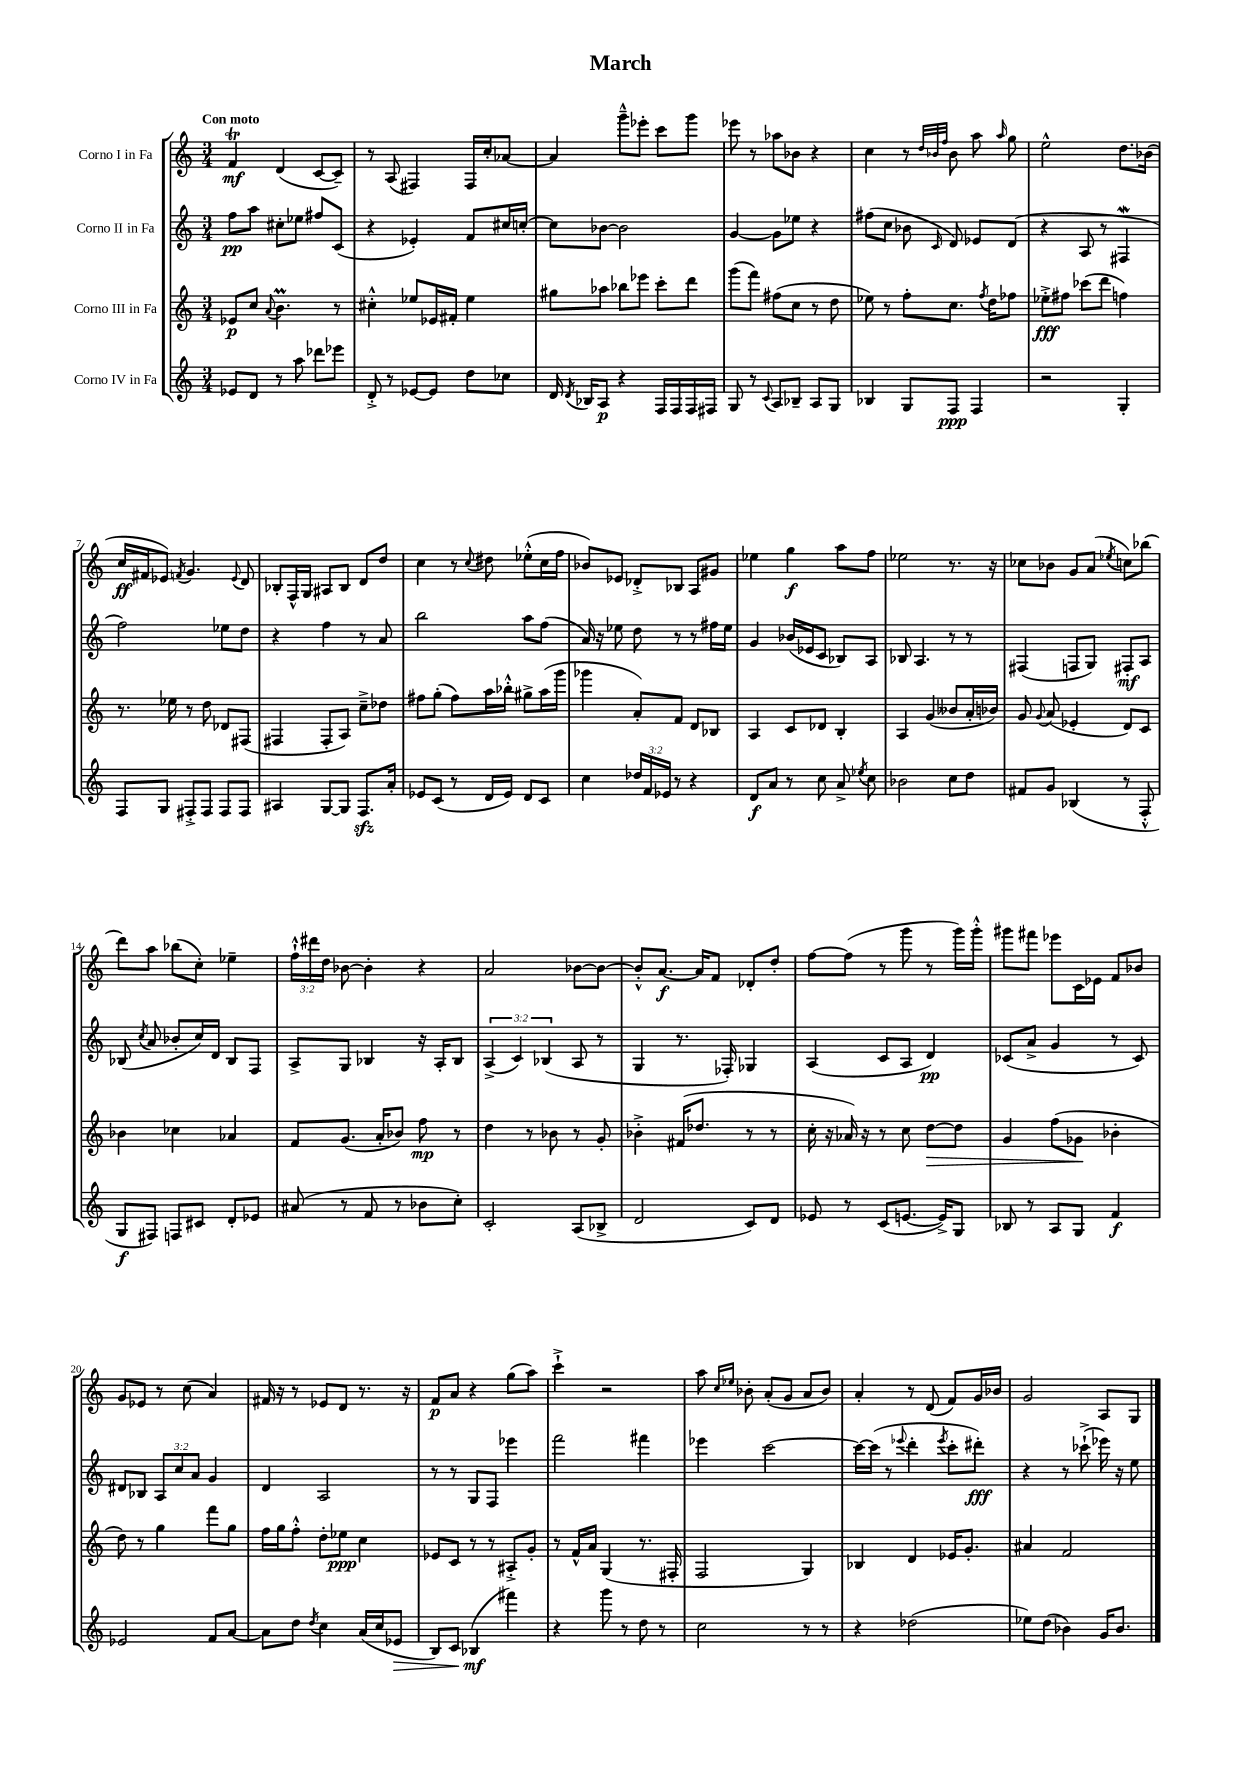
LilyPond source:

\header { title = "March" }
<<
\new StaffGroup <<
\new Staff = "s0" \with { instrumentName = "Corno I in Fa" } {
    \clef treble \key c \major \numericTimeSignature \time 3/4 \override Staff.TupletNumber.text = #tuplet-number::calc-fraction-text \tempo "Con moto"
    \autoBeamOff f'4\trill\mf d'4( c'8[~ c'8]--) |
    r8 a8( fis4) fis16[ c''16-. aes'8]~ |
    aes'4 g'''8[---^ ees'''8]-. c'''8[ g'''8] |
    ees'''8 r8 aes''8[ bes'8] r4 |
    c''4 r8 \grace { d''32[ bes'32 f''32] } bes'8 a''8 \grace { a''16 } g''8 |
    e''2-^ d''8.[ bes'16]( |
    c''16[\ff fis'16 ees'8]) \acciaccatura { f'8 } g'4. \appoggiatura { ees'8 } d'8 |
    bes8[-. f16-^ g16] ais8[ bes8] d'8[ d''8] |
    c''4 r8 \appoggiatura { c''8 } dis''8 ees''8[-.-^( c''16 f''16] |
    bes'8[) ees'8] des'8[-.-> bes8] a8[ gis'8] |
    ees''4 g''4\f a''8[ f''8] |
    ees''2 r8. r16 |
    ces''8[ bes'8] g'8[ a'8]( \acciaccatura { ees''8 } c''8[) bes''8]( |
    d'''8[) a''8] bes''8[( c''8]-.) ees''4-- |
    \tuplet 3/2 { f''16[-!-^ dis'''16 d''16] } bes'8~ bes'4-. r4 |
    a'2 bes'8[~ bes'8]~ |
    bes'8[-.-^ a'8.]~\f a'16[ f'8] des'8[-. d''8]-. |
    f''8[~ f''8]( r8 g'''8 r8 g'''16[) g'''16]-.-^ |
    gis'''8[ fis'''8] ees'''8[ c'16 ees'16] f'8[ bes'8] |
    g'8[ ees'8] r8 c''8( a'4) |
    fis'16 r16 r8 ees'8[ d'8] r8. r16 |
    f'8[\p a'8] r4 g''8[( a''8]) |
    c'''4-!-> r2 |
    a''8 \grace { c''16[ ees''16] } bes'8-. a'8[-.( g'8] a'8[ bes'8]) |
    a'4-. r8 d'8( f'8[) g'16 bes'16] |
    g'2 a8[ g8] \bar "|." |
}
\new Staff = "s1" \with { instrumentName = "Corno II in Fa" } {
    \clef treble \key c \major \numericTimeSignature \time 3/4 \override Staff.TupletNumber.text = #tuplet-number::calc-fraction-text
    \autoBeamOff f''8[\pp a''8] cis''8[-. ees''8] fis''8[ c'8]( |
    r4 ees'4-.) f'8[ cis''16 c''16]~-. |
    c''8[ bes'8]~ bes'2 |
    g'4~ g'8[ ees''8] r4 |
    fis''8[( c''8] bes'8 \grace { c'16 } d'8) ees'8[ d'8]( |
    r4 a8 r8 fis4\mordent |
    f''2) ees''8[ d''8] |
    r4 f''4 r8 a'8 |
    b''2 a''8[ f''8]( |
    a'16) r16 ees''8 d''8 r8 r8 fis''16[ ees''16] |
    g'4 bes'16[( ees'16 c'8] bes8[) a8] |
    bes8 a4. r8 r8 |
    fis4( f8[ g8]) fis8[-.\mf a8] |
    bes8( \acciaccatura { c''8 } a'8 bes'8[-. c''16) d'16] bes8[ f8] |
    a8[-> g8] bes4 r16 a16[-. bes8] |
    \tuplet 3/2 { a4->( c'4) bes4( } a8 r8 |
    g4 r8. fes16-.) ges4 |
    a4( c'8[ a8] d'4\pp) |
    ces'8[( a'8]-> g'4 r8 ces'8) |
    dis'8[ bes8] \tuplet 3/2 { a8[ c''8 a'8] } g'4 |
    d'4 a2 |
    r8 r8 g8[ f8] ees'''4 |
    f'''2 fis'''4 |
    ees'''4 c'''2~ |
    c'''16[~ c'''16]( r8 \appoggiatura { ees'''8 } d'''4-. \acciaccatura { ees'''8 } c'''8[-. dis'''8]-.\fff) |
    r4 r8 ces'''8-!->( ees'''16) r16 e''8 \bar "|." |
}
\new Staff = "s2" \with { instrumentName = "Corno III in Fa" } {
    \clef treble \key c \major \numericTimeSignature \time 3/4
    \autoBeamOff ees'8[\p c''8] \appoggiatura { a'8 } b'4.\prall r8 |
    cis''4-.-^ ees''8[ ees'16 fis'16]-. ees''4 |
    gis''8[ aes''8] bes''8[ ees'''8] c'''8[-. d'''8] |
    g'''8[( f'''8]) fis''8[( c''8] r8 d''8 |
    ees''8) r8 f''8[-. c''8.] \acciaccatura { f''8 } d''16[ fes''8] |
    ees''8[-.->\fff fis''8] ces'''8[( d'''8] f''4) |
    r8. ees''16 r8 d''8 des'8[ fis8]( |
    fis4 fis8[-. a8]) c''8[---> des''8] |
    fis''8[ g''8]-.( fis''8[) a''16 bes''16]-.-^ gis''8[-> a''16( g'''16] |
    ges'''4 a'8[-.) f'8] d'8[ bes8] |
    a4 c'8[ des'8] b4-. |
    a4 g'4( beses'8[ a'16-. bes'16]) |
    g'8 \appoggiatura { g'8 } a'8( ees'4-. d'8[) c'8] |
    bes'4 ces''4 aes'4 |
    f'8[ g'8.]( a'16[-. bes'8]) f''8\mp r8 |
    d''4 r8 bes'8 r8 g'8-. |
    bes'4-.-> fis'16[( des''8.] r8 r8 |
    c''16-. r16 aes'16) r16 r8 c''8 d''8[~\> d''8] |
    g'4 f''8[( ges'8]\! bes'4-. |
    d''8) r8 g''4 f'''8[ g''8] |
    f''16[ g''16 f''8]-.-^ d''8[-. ees''8]\ppp c''4 |
    ees'8[ c'8] r8 r8 ais8[-.-> g'8]-. |
    r8 f'16[-^ a'16] g4( r8. fis16-. |
    f2 g4) |
    bes4 d'4 ees'16[ g'8.]-. |
    ais'4 f'2 \bar "|." |
}
\new Staff = "s3" \with { instrumentName = "Corno IV in Fa" } {
    \clef treble \key c \major \numericTimeSignature \time 3/4 \override Staff.TupletNumber.text = #tuplet-number::calc-fraction-text
    \autoBeamOff ees'8[ d'8] r8 a''8 des'''8[ ees'''8] |
    d'8-.-> r8 ees'8[~ ees'8] d''8[ ces''8] |
    d'16 \acciaccatura { d'8 } bes16[ a8]\p r4 f16[ f16 f16 fis16] |
    g8 r8 \appoggiatura { c'8 } a8[ bes8]-- a8[ g8] |
    bes4 g8[ f8]\ppp f4 |
    r2 g4-. |
    f8[ g8] fis8[-.-> fis8] fis8[ fis8] |
    ais4 g8[~ g8] f8.[\sfz a'16]-. |
    ees'8[ c'8]( r8 d'16[ ees'16]) d'8[ c'8] |
    c''4 \tuplet 3/2 { des''16[ f'16 ees'16] } r8 r4 |
    d'8[\f a'8] r8 c''8 a'8-> \acciaccatura { ees''8 } c''8 |
    bes'2 c''8[ d''8] |
    fis'8[ g'8] bes4( r8 f8-.-^ |
    g8[\f fis8]) f8[ cis'8] d'8[-. ees'8] |
    ais'8( r8 f'8 r8 bes'8[ c''8]-.) |
    c'2-. a8[( bes8]-> |
    d'2 c'8[) d'8] |
    ees'8 r8 c'8[( e'8.]~ e'16[->) g8] |
    bes8 r8 a8[ g8] f'4\f |
    ees'2 f'8[ a'8]~ |
    a'8[ d''8] \acciaccatura { d''8 } c''4 a'16[( c''16 ees'8]\> |
    b8[) c'8] bes4\mf\!( fis'''4) |
    r4 g'''8 r8 d''8 r8 |
    c''2 r8 r8 |
    r4 des''2( |
    ees''8[) d''8]( bes'4) g'16[ bes'8.] \bar "|." |
}
>>
>>
